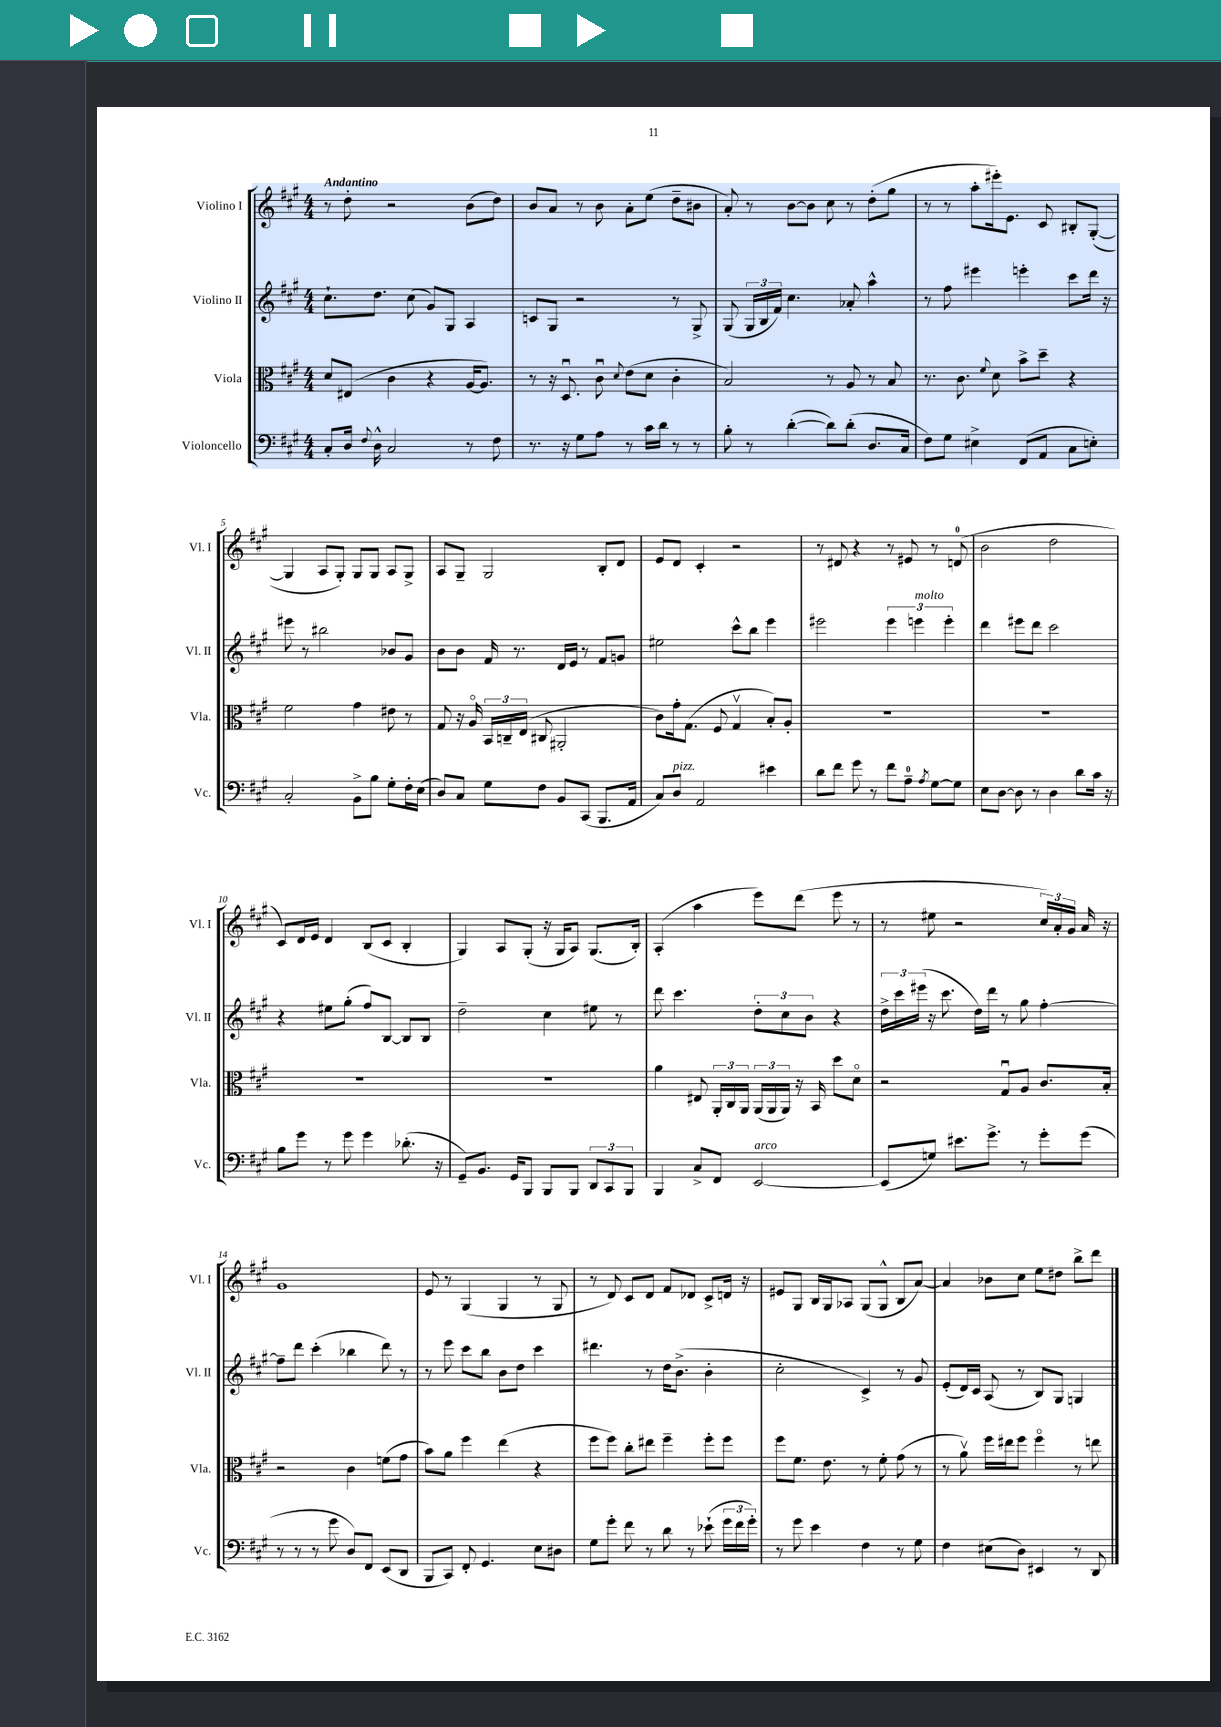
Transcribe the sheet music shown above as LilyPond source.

<<
\new StaffGroup <<
\new Staff = "s0" \with { instrumentName = "Violino I" shortInstrumentName = "Vl. I" } {
    \clef treble \key a \major \numericTimeSignature \time 4/4 \tempo "Andantino"
    \autoBeamOff r8 d''8-. r2 b'8[( d''8]) |
    b'8[ a'8] r8 b'8 a'8[-. e''8]( d''8[-- bis'8] |
    a'8-.) r8 b'8[~ b'8] cis''8 r8 d''8[-.( gis''8] |
    r8 r8 a''8[-. eis'''16-.) e'8.] cis'8 bis8[-. gis8]~-.( |
    gis4 a8[ gis8]-.) gis8[ gis8] a8[ gis8]-> |
    a8[ gis8]-- gis2 b8[-. d'8] |
    e'8[ d'8] cis'4-. r2 |
    r8 dis'8 r4 r8 eis'8 r8 d'8-0( |
    b'2 d''2 |
    cis'8[) d'16 e'16] d'4 b8[( cis'8] b4-. |
    gis4) a8[ gis8]-.( r16 gis16[ a8]) gis8.[( b16]-.) |
    a4-.( a''4 e'''8[) d'''8]( e'''8 r8 |
    r8 eis''8 r2 \tuplet 3/2 { cis''16[) a'16-. gis'16] } a'16 r16 |
    gis'1 |
    e'8 r8 gis4( gis4 r8 gis8 |
    r8 d'8) cis'8[ d'8] fis'8[ des'8] cis'8[-> d'16] r16 |
    eis'8[ gis8] b16[ gis16 aes8] gis8[( gis8]-^ b8[ a'8]~) |
    a'4 bes'8[ cis''8] e''8[ dis''8] b''8[-> d'''8] \bar "|." |
}
\new Staff = "s1" \with { instrumentName = "Violino II" shortInstrumentName = "Vl. II" } {
    \clef treble \key a \major \numericTimeSignature \time 4/4
    \autoBeamOff cis''8.[-! d''8.] cis''8( gis'8[) gis8] a4 |
    c'8[ gis8] r2 r8 gis8-> |
    gis8( \tuplet 3/2 { gis16[ b16 fis'16]) } cis''4. aes'8-. a''4-^ |
    r8 fis''8 eis'''4 e'''4-. cis'''8[ d'''16] r16 |
    eis'''8 r8 bis''2 bes'8[ gis'8] |
    b'8[ b'8] fis'16 r8. d'16[ e'16] r8 fis'8[ g'8] |
    eis''2 cis'''8[-^ b''8] e'''4 |
    eis'''2 \tuplet 3/2 { eis'''4 e'''4^\markup { \italic "molto" } e'''4-. } |
    d'''4 eis'''8[ d'''8] cis'''2 |
    r4 eis''8[ gis''8]-.( fis''8[) b8]~ b8[ b8] |
    d''2-- cis''4 eis''8 r8 |
    d'''8 cis'''4. \tuplet 3/2 { d''8[-. cis''8 b'8] } r4 |
    \tuplet 3/2 { d''16[-> cis'''16 eis'''16]( } r16 cis'''8. d''16[) d'''16] r8 gis''8 fis''4~-. |
    fis''8[-- d'''8] cis'''4-.( bes''4 d'''8) r8 |
    r8 e'''8 cis'''8[ b''8] b'8[ d''8] cis'''4 |
    dis'''4. r8 d''16[ b'8.]->( b'4-. |
    cis''2-. cis'4->) r8 gis'8 |
    e'8[-.( d'16) cis'16] a8( r8 b8[) gis8] g4 \bar "|." |
}
\new Staff = "s2" \with { instrumentName = "Viola" shortInstrumentName = "Vla." } {
    \clef alto \key a \major \numericTimeSignature \time 4/4
    \autoBeamOff d'8[ eis8]( cis'4 r4 a16[~ a8.]) |
    r8 r16 d8.\downbow cis'8\downbow \appoggiatura { d'8 } e'8[( d'8] cis'4-. |
    b2) r8 a8 r8 b8 |
    r8. cis'8. \appoggiatura { fis'8 } d'8 b'8[-> d''8]-- r4 |
    fis'2 gis'4 eis'8 r8 |
    gis8 r16 a16\flageolet \tuplet 3/2 { b,16[ c16-- e16]( } cis8 ais,2-. |
    cis'8[) gis'16-. gis8.]( fis8 gis4\upbow b8[-.) a8]-. |
    R1 |
    R1 |
    R1 |
    R1 |
    a'4 eis8 \tuplet 3/2 { a,16[-. cis16 a,16] } \tuplet 3/2 { a,16[( a,16 a,16]) } r16 b,16 d''8[ d'8]\flageolet |
    r2 gis8[\downbow a8] cis'8.[ b16]-. |
    r2 cis'4 f'8[( gis'8] |
    b'8[) a'8] fis''4 e''4( r4 |
    fis''8[ fis''8]) cis''8[-. eis''8] fis''4-- fis''8[-. fis''8] |
    fis''8[ fis'8.] e'8. r8 fis'8-. gis'8( r8 |
    r8 a'8\upbow) fis''16[ eis''16 fis''8] fis''4\flageolet r8 e''8 \bar "|." |
}
\new Staff = "s3" \with { instrumentName = "Violoncello" shortInstrumentName = "Vc." } {
    \clef bass \key a \major \numericTimeSignature \time 4/4
    \autoBeamOff cis8[-. d16] \appoggiatura { fis8 } d16-^ cis2 r8 fis8 |
    r8. r16 gis8[ a8] r8 cis'16[ d'16] r8 r8 |
    b8-. r8 d'4~-.( d'8[) d'8]-.( d8.[ cis16] |
    fis8[) gis8] eis4-> fis,8[( a,8] cis8[ e8]-.) |
    cis2-. b,8[-> b8] gis8[-. fis16-. e16]( |
    d8[) cis8] gis8[ fis8] b,8[ cis,8]( b,,8.[ a,16] |
    cis8[) d8]^\markup { \italic "pizz." } a,2 eis'4 |
    d'8[ fis'8] gis'8 r8 fis'8[ a8]-0-- \acciaccatura { a8 } gis8[~ gis8] |
    e8[ d8]~ d8 r8 d4 d'8[ cis'16] r16 |
    b8[ gis'8] r8 gis'8 gis'4 des'8.-.( r16 |
    gis,8[--) b,8.] gis,16[ b,,8] b,,8[ b,,8] \tuplet 3/2 { d,8[ cis,8 b,,8] } |
    b,,4 cis8[-> fis,8] e,2~^\markup { \italic "arco" } |
    e,8[( g8]) eis'8.[ gis'8.]-> r8 gis'8[-. gis'8]( |
    r8 r8 r8 gis'8 d8[) fis,8] e,8[( d,8] |
    b,,8[ cis,8]) fis,8-. gis,4. e8[ dis8] |
    gis8[ gis'8]-. fis'8 r8 d'8 r8 ees'8-!( \tuplet 3/2 { gis'16[ fis'16 gis'16]-.) } |
    r8 gis'8 e'4 fis4 r8 gis8 |
    fis4 eis8[( d8]) eis,4 r8 d,8 \bar "|." |
}
>>
>>
